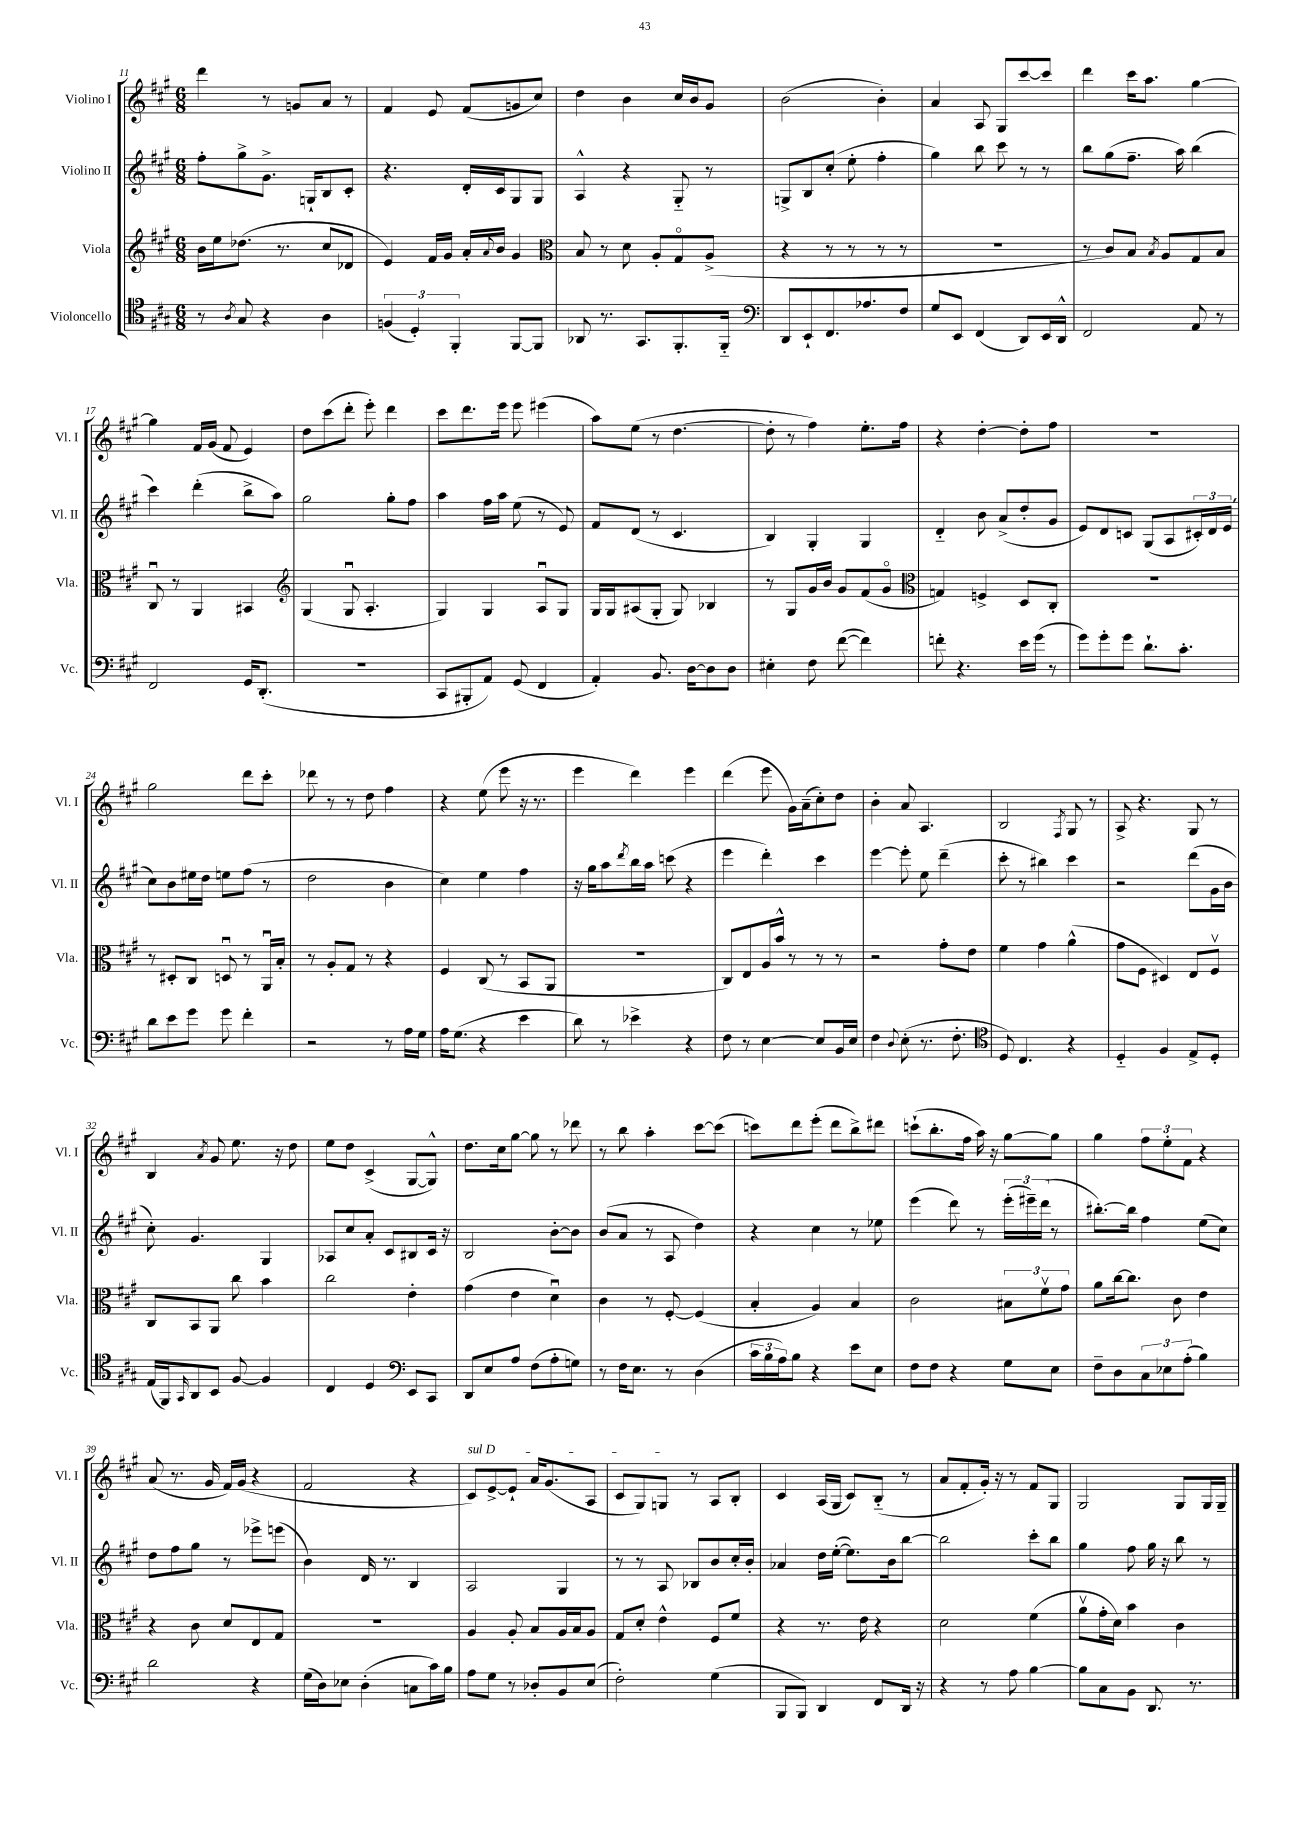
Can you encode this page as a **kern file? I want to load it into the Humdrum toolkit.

**kern	**kern	**kern	**kern
*staff4	*staff3	*staff2	*staff1
*clefC4	*clefG2	*clefG2	*clefG2
*k[f#c#g#]	*k[f#c#g#]	*k[f#c#g#]	*k[f#c#g#]
*M6/8	*M6/8	*M6/8	*M6/8
8r	16b	8ff#'	4ddd
.	16ee	.	.
8qA	.	.	.
8G#	(8.dd-	8gg#^	.
4r	.	8.g#^	8r
.	8.r	.	.
.	.	.	8g
.	.	16G`	.
4A	8cc#	8B	8a
.	8d-	8c#'	8r
=	=	=	=
(6F	4e)	4.r	4f#
6D')	.	.	.
.	16f#	.	8e
.	16g#	.	.
6FF#'	.	.	.
.	16a'	16d'	(8f#
.	8qqa	.	.
.	16b	16c#	.
[8FF#	4g#	8G#	8g
8FF#]	.	8G#	8cc#)
=	=	=	=
*	*clefC3	*	*
8AA-	8B	4A^^	4dd
8.r	8r	.	.
.	8d	4r	4b
8.GG#	.	.	.
.	8A'	.	.
8.FF#'	8G#o	8G#'~	16cc#
.	.	.	16b
.	(8A^	8r	8g#
16FF#'~	.	.	.
=	=	=	=
*clefF4	*	*	*
8DD	4r	8G^	(2b
8EE`	.	8B	.
8.FF#	8r	(8cc#'	.
.	8r	8ee'	.
8.A-	.	.	.
.	8r	4ff#'	4b')
8F#	8r	.	.
=	=	=	=
8G#	2.r	4gg#)	4a
8EE	.	.	.
(4FF#	.	8bb	8A
.	.	8ccc#	8G#
8DD)	.	8r	[8ccc#
16EE	.	8r	8ccc#]
16DD^^	.	.	.
=	=	=	=
2FF#	8r	8bb	4ddd
.	8c#)	(8gg#	.
.	8B	8.ff#~	16ccc#
.	.	.	8.aa
.	8qB	.	.
.	8A	.	.
.	.	16aa)	.
8AA	8G#	(4bb	[4gg#
8r	8B	.	.
=	=	=	=
2FF#	8C#u	4ccc#)	4gg#]
.	8r	.	.
.	4AA	(4ddd'	16f#
.	.	.	(16g#
.	.	.	8f#
16GG#	4BB#	8bb^	4e)
(8.DD'	.	.	.
.	.	8aa)	.
=	=	=	=
*	*clefG2	*	*
2.r	(4G#	2gg#	8dd
.	.	.	(8ccc#
.	8G#u	.	8ddd'
.	4.A'	.	8eee')
.	.	8gg#'	4ddd
.	.	8ff#	.
=	=	=	=
8CC#	4G#)	4aa	8ccc#
8BBB#'	.	.	8.ddd
8AA)	4G#	16ff#	.
.	.	16aa	16eee
(8GG#	.	(8ee	8eee
4FF#	8Au	8r	(4eee#
.	8G#	8e)	.
=	=	=	=
4AA')	16G#	8f#	8aa)
.	16G#	.	.
.	(8A#	(8d	(8ee
8.BB	8G#'	8r	8r
.	8G#)	4.c#	[4.dd
[16D	.	.	.
8D]	4B-	.	.
8D	.	.	.
=	=	=	=
4E#'	8r	4B)	8dd']
.	8G#	.	8r
8F#	16g#	4G#'	4ff#)
.	16b	.	.
([8f#	8g#	.	.
4f#])	(8f#	4G#	8.ee'
.	8g#o	.	.
.	.	.	16ff#
=	=	=	=
*	*clefC3	*	*
8f'	4G)	4d'~	4r
4.r	.	.	.
.	4F^	8b	[4dd'
.	.	(8a^	.
16e	8D	8dd'	8dd']
(16g#	.	.	.
8r	8C#'	8g#	8ff#
=	=	=	=
8g#)	2.r	8e)	2.r
8g#'	.	8d	.
8g#	.	8c	.
8.d`	.	(8G#	.
.	.	8A	.
8.c#'	.	.	.
.	.	24c#')	.
.	.	24d	.
.	.	(24e	.
=	=	=	=
8d	8r	8cc#)	2gg#
8e	8D#'	8b	.
8g#	8C#	16ee#	.
.	.	16dd	.
8g#	8Du	8ee	.
4f#'	8r	(8ff#	8ddd
.	16AAu	8r	8ccc#'
.	16B'	.	.
=	=	=	=
2r	8r	2dd	8ddd-
.	8A'	.	8r
.	8G#	.	8r
.	8r	.	8dd
8r	4r	4b	4ff#
16A	.	.	.
16G#	.	.	.
=	=	=	=
16A	4F#	4cc#)	4r
(8.G#	.	.	.
4r	(8C#	4ee	(8ee
.	8r	.	8eee
4e	8BB	4ff#	16r
.	.	.	8.r
.	8AA	.	.
=	=	=	=
8d)	2.r	16r	4eee
.	.	16gg#	.
8r	.	8aa	.
.	.	8qddd	.
4e-^	.	16bb	4ddd)
.	.	16aa	.
.	.	(8ccc	.
4r	.	4r	4eee
=	=	=	=
8F#	8C#)	4eee	(4ddd
8r	8E	.	.
[4E	16A	4ddd')	8eee
.	16b^^	.	.
.	8r	.	16g#)
.	.	.	(16a~
8E]	8r	4ccc#	8cc#')
16BB	8r	.	8dd
16E	.	.	.
=	=	=	=
4F#	2r	[4eee	4b'
8qqD	.	.	.
(8E'	.	8eee']	8a
8.r	.	8ee	4.A
.	8g#'	(4ddd~	.
8.F#'	.	.	.
.	8e	.	.
=	=	=	=
*clefC4	*	*	*
8D)	4f#	8ccc#'	2B
4.C#	.	8r	.
.	4g#	4bb#)	.
.	.	.	8qF#
4r	(4a^^	4ccc#	8G#
.	.	.	8r
=	=	=	=
4D'~	8g#	2r	8A^
.	8F#	.	4.r
4F#	4D#)	.	.
8E^	8E	(8ddd	8G#
8D'	8F#v	16g#	8r
.	.	16b	.
=	=	=	=
(16E	8C#	8cc#')	4B
16FF#)	.	.	.
16qqGG#	.	.	.
8AA	8BB	4.g#	.
.	.	.	8qa
8BB	8AA	.	8g#
[8F#	8cc#	.	8.ee
4F#]	4b	4G#	.
.	.	.	16r
.	.	.	8dd
=	=	=	=
4C#	2cc#	8A-	8ee
.	.	8cc#	8dd
4D	.	8a'	(4c#^
.	.	8c#	.
*clefF4	*	*	*
8EE	4e'	8B#	[8G#
8CC#	.	16c#	8G#^^])
.	.	16r	.
=	=	=	=
8DD	(4g#	2B	8.dd
8E	.	.	.
.	.	.	16cc#
8A	4e	.	[8gg#
(8F#	.	.	8gg#]
8A'	4du)	[8b'	8r
8G)	.	8b]	8ddd-
=	=	=	=
8r	4c#	(8b	8r
16F#	.	8a	8bb
8.E	.	.	.
.	8r	8r	4aa'
8r	[8F#'	8A	.
(4D	(4F#]	4dd)	[8ccc#
.	.	.	(8ccc#]
=	=	=	=
24c#	4B'	4r	8ccc)
24B	.	.	.
24A)	.	.	.
8B	.	.	8ddd
4r	4A)	4cc#	(8eee'
.	.	.	8ddd
8e	4B	8r	8bb^)
8E	.	8ee-	8ddd#
=	=	=	=
8F#	2c#	(4eee	(8ccc`
8F#	.	.	8.bb'
4r	.	8ddd)	.
.	.	.	16ff#
.	.	8r	16aa)
.	.	.	16r
8G#	12B#	(24eee'	[8gg#
.	.	24eee#~)	.
.	12f#v	(24ddd	.
8E	.	8r	8gg#]
.	12g#	.	.
=	=	=	=
8F#~	8a	[8.bb#')	4gg#
8D	[16cc#	.	.
.	8.cc#]	16bb#]	.
12C#	.	4ff#	12ff#
12E-	.	.	12ee'
.	8c#	.	.
(12A'	.	.	12f#
4B)	4e	(8ee	4r
.	.	8cc#)	.
=	=	=	=
2d	4r	8dd	(8a
.	.	8ff#	8.r
.	8c#	8gg#	.
.	.	.	16g#
.	8d	8r	16f#)
.	.	.	(16g#
4r	8E	8eee-^	4r
.	8G#	(8eee	.
=	=	=	=
(16G#	2.r	4b)	2f#
16D)	.	.	.
8E-	.	.	.
(4D'	.	16d	.
.	.	8.r	.
8C	.	4B	4r
16c#)	.	.	.
16B	.	.	.
=	=	=	=
8A	4A	2A	8c#)
8G#	.	.	[8e^
8r	8A'	.	8e`]
8D-'	8B	.	16a
.	.	.	(8.g#
8BB	16A	4G#	.
.	16B	.	.
(8E	8A	.	8A
=	=	=	=
2F#')	8G#	8r	8c#
.	8d'	8r	8G#)
.	4e^^	8A	8G
.	.	8B-	8r
(4G#	8F#	8b	8A
.	8f#	16cc#'	8B'
.	.	16b'	.
=	=	=	=
8BBB	4r	4a-	4c#
8BBB)	.	.	.
4DD	8.r	16dd	(16A
.	.	([16ee'	16G#
.	.	8.ee])	8c#)
.	16e	.	.
8FF#	4r	.	(8B'~
.	.	16b	.
16DD	.	[8bb	8r
16r	.	.	.
=	=	=	=
4r	2d	2bb]	8a
.	.	.	8f#'
8r	.	.	16g#')
.	.	.	16r
8A	.	.	8r
[4B	(4f#	8ccc#'	8f#
.	.	8bb	8G#
=	=	=	=
8B]	8av	4gg#	2G#
8C#	16g#'	.	.
.	16d)	.	.
8BB	4b	8ff#	.
8.DD	.	16gg#	.
.	.	16r	.
.	4c#	8bb	8G#
8.r	.	.	.
.	.	8r	16G#
.	.	.	16G#~
==	==	==	==
*-	*-	*-	*-
